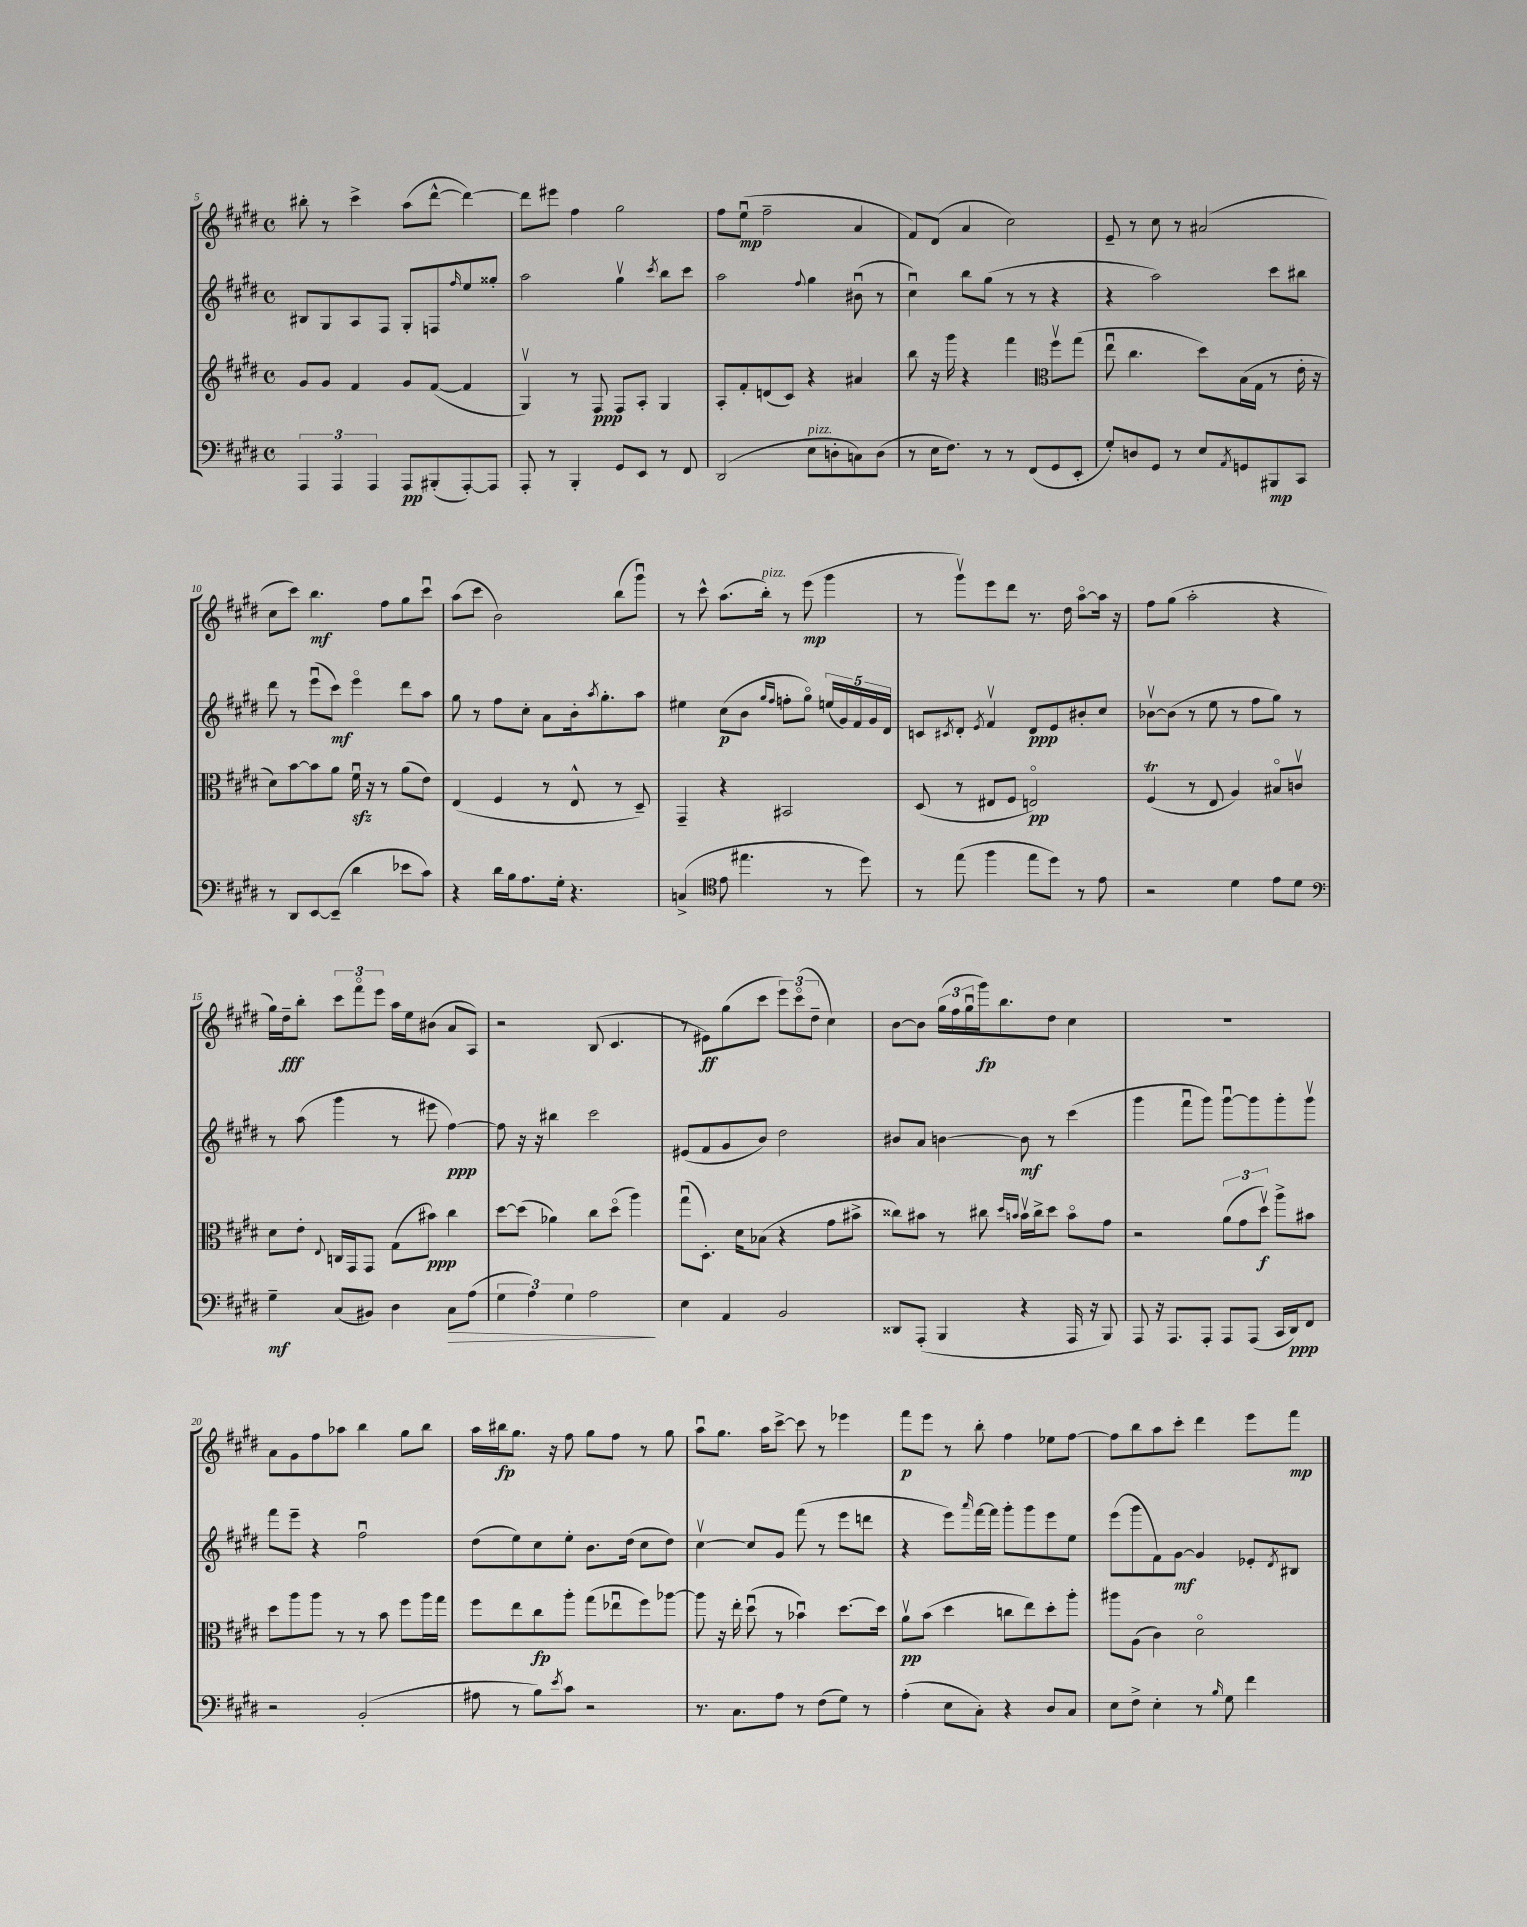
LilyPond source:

<<
\new StaffGroup <<
\new Staff = "s0" {
    \clef treble \key e \major \defaultTimeSignature \time 4/4
    bis''8-. r8 cis'''4-> a''8( dis'''8~-^ dis'''4~) |
    dis'''8 eis'''8 fis''4 gis''2 |
    fis''8 e''8\downbow\mp( fis''2-- a'4 |
    fis'8) dis'8( a'4 cis''2) |
    e'8-- r8 cis''8 r8 ais'2( |
    cis''8 cis'''8) b''4.\mf fis''8 gis''8 cis'''8\downbow |
    a''8( cis'''8 b'2) b''8( gis'''8\downbow) |
    r8 cis'''8-^ a''8.( b''16-.^\markup { \italic "pizz." }) r8 e'''8\mp( gis'''4 |
    r8 gis'''8\upbow) e'''8 dis'''8 r8. dis''16 a''8~\flageolet a''16 r16 |
    fis''8 gis''8( a''2-. r4 |
    gis''16) dis''16--\fff b''8-. \tuplet 3/2 { cis'''8 fis'''8\flageolet e'''8 } a''16 e''16 bis'8( a'8 a8) |
    r2 b8( cis'4. |
    r8 eis'8\ff) gis''8( cis'''8 \tuplet 3/2 { e'''8) cis'''8\flageolet( dis''8-- } cis''4) |
    b'8~ b'8 \tuplet 3/2 { gis''16( fis''16 gis''16\downbow } gis'''16\fp) b''8. dis''8 cis''4 |
    R1 |
    a'8 gis'8 fis''8 aes''8 b''4 gis''8 b''8 |
    a''16 bis''16\fp gis''8. r16 fis''8 gis''8 fis''8 r8 gis''8 |
    a''8\downbow gis''8. a''16 cis'''8~-> cis'''8 r8 ees'''4 |
    fis'''8\p e'''8 r8 b''8-. fis''4 ees''8 fis''8~ |
    fis''8 b''8 a''8 cis'''8-. dis'''4 e'''8 fis'''8\mp \bar "|." |
}
\new Staff = "s1" {
    \clef treble \key e \major \defaultTimeSignature \time 4/4
    bis8 gis8 a8 fis8 gis8-. f8 \grace { fis''16 } e''8 gisis''8-. |
    a''2 gis''4\upbow \acciaccatura { cis'''8 } b''8 cis'''8 |
    a''2 \appoggiatura { fis''8 } gis''4 bis'8\downbow( r8 |
    cis''4\downbow) b''8 gis''8( r8 r8 r4 |
    r4 a''2) cis'''8 bis''8 |
    dis'''8 r8 e'''8\downbow( cis'''8\mf) e'''4\flageolet dis'''8 a''8 |
    gis''8 r8 fis''8 cis''8-. a'8 b'16-. \acciaccatura { a''8 } gis''8.-. a''8 |
    eis''4 cis''8\p( b'8 \grace { gis''16 fis''16 } f''8-. gis''8\flageolet) \tuplet 5/4 { e''16( gis'16) fis'16 gis'16 dis'16 } |
    c'8 \acciaccatura { cis'8 } dis'8-. \acciaccatura { e'8 } fis'4\upbow dis'8\ppp e'8 bis'8-. cis''8 |
    bes'8~\upbow bes'8( r8 e''8 r8 fis''8 gis''8) r8 |
    r8 a''8( gis'''4 r8 eis'''8 fis''4~\ppp) |
    fis''8 r16 r16 bis''4 cis'''2 |
    eis'8( fis'8 gis'8 b'8) dis''2 |
    bis'8 a'8 b'4~ b'8\mf r8 cis'''4( |
    gis'''4 fis'''8\downbow gis'''8) gis'''8~\downbow gis'''8 gis'''8-. gis'''8\upbow |
    fis'''8 e'''8-- r4 fis''2\downbow |
    dis''8( e''8) cis''8 e''8-. b'8. dis''16( cis''8 dis''8) |
    cis''4~\upbow cis''8 gis'8 fis'''8( r8 e'''8 d'''8 |
    r4 e'''8) \grace { a'''16 } fis'''16~ fis'''16 gis'''8-. gis'''8 e'''8 e''8 |
    e'''8( gis'''8 fis'8) gis'8~\mf gis'4 ees'8-. \acciaccatura { dis'8 } bis8 \bar "|." |
}
\new Staff = "s2" {
    \clef treble \key e \major \defaultTimeSignature \time 4/4
    gis'8 gis'8 fis'4 gis'8 fis'8~( fis'4 |
    gis4\upbow) r8 fis8\ppp fis8 a8-. gis4 |
    a8-. fis'8-. d'8( cis'8) r4 ais'4 |
    b''8 r16 gis'''16 r4 fis'''4 \clef alto fis''8\upbow gis''8( |
    e''8\downbow cis''4. dis''8) b16( gis16 r8 e'16-. r16 |
    dis'8) b'8~ b'8 a'8 fis'16\downbow\sfz r16 r8 a'8( e'8) |
    e4( fis4 r8 e8-^ r8 dis8--) |
    gis,4-- r4 bis,2 |
    dis8( r8 eis8 fis8 e2\flageolet\pp) |
    fis4\trill( r8 e8 a4) bis8\flageolet c'8\upbow |
    dis'8 e'8-. \appoggiatura { e8 } c16 gis,16 gis,8 gis8( bis'8\ppp) cis''4 |
    dis''8~ dis''8( aes'4) cis''8 dis''8\flageolet( a''4) |
    gis''8\downbow( dis8.-.) dis'16 bes8( r4 gis'8 bis'8-> |
    cisis''8) bis'8 r8 cis''8 \grace { dis''16 b'16 } b'16\upbow cis''16-> dis''8 b'8\flageolet gis'8 |
    r2 \tuplet 3/2 { a'8( gis'8 dis''8\upbow\f) } a''8-> bis'8 |
    dis''8 a''8 a''8 r8 r8 b'8 fis''8 a''16 gis''16 |
    fis''8 e''8 cis''8\fp a''8-. gis''8( ees''8\downbow fis''8) aes''8~ |
    aes''8 r16 e''16-. dis''8\downbow( r8 bes'4\downbow) dis''8.~ dis''16 |
    a'8\upbow\pp b'8( dis''4 c''8 e''8) dis''8-. a''8-. |
    ais''8 a8( cis'4) dis'2\flageolet \bar "|." |
}
\new Staff = "s3" {
    \clef bass \key e \major \defaultTimeSignature \time 4/4
    \tuplet 3/2 { a,,4 a,,4 a,,4 } a,,8\pp bis,,8-.( a,,8~-.) a,,8 |
    a,,8-. r8 b,,4-. gis,8 e,8 r8 fis,8 |
    dis,2( e8^\markup { \italic "pizz." } d8-. c8) d8( |
    r8 e16 fis8.) r8 r8 fis,8( gis,8 e,8-. |
    gis8-.) d8 gis,8 r8 e8 \acciaccatura { a,8 } g,8 bis,,8\mp cis,8 |
    r8 dis,8 e,8~ e,8--( dis'4 ees'8 cis'8) |
    r4 dis'16 b16 a8. gis16-. r4. |
    c4->( \clef tenor e'8 eis''4. r8 dis''8) |
    r8 e''8( fis''4 e''8 dis''8) r8 e'8 |
    r2 dis'4 e'8 dis'8 |
    \clef bass gis4--\mf cis8( bis,8) dis4 cis8\> a8( |
    \tuplet 3/2 { gis4 a4) gis4 } a2\! |
    e4 a,4 b,2 |
    disis,8 a,,8-.( b,,4 r4 a,,16 r16 b,,8) |
    a,,8 r16 a,,8. a,,8-. a,,8 a,,8( cis,16 dis,16\ppp) fis,8 |
    r2 b,2-.( |
    ais8 r8 b8) \acciaccatura { e'8 } cis'8 r2 |
    r8. cis8. a8 r8 fis8( gis8) r8 |
    a4-.( e8 cis8-.) r4 dis8 cis8 |
    e8 fis8-> e4-. r8 \grace { b16 } gis8 fis'4 \bar "|." |
}
>>
>>
\layout { \context { \Score currentBarNumber = #5 } }
